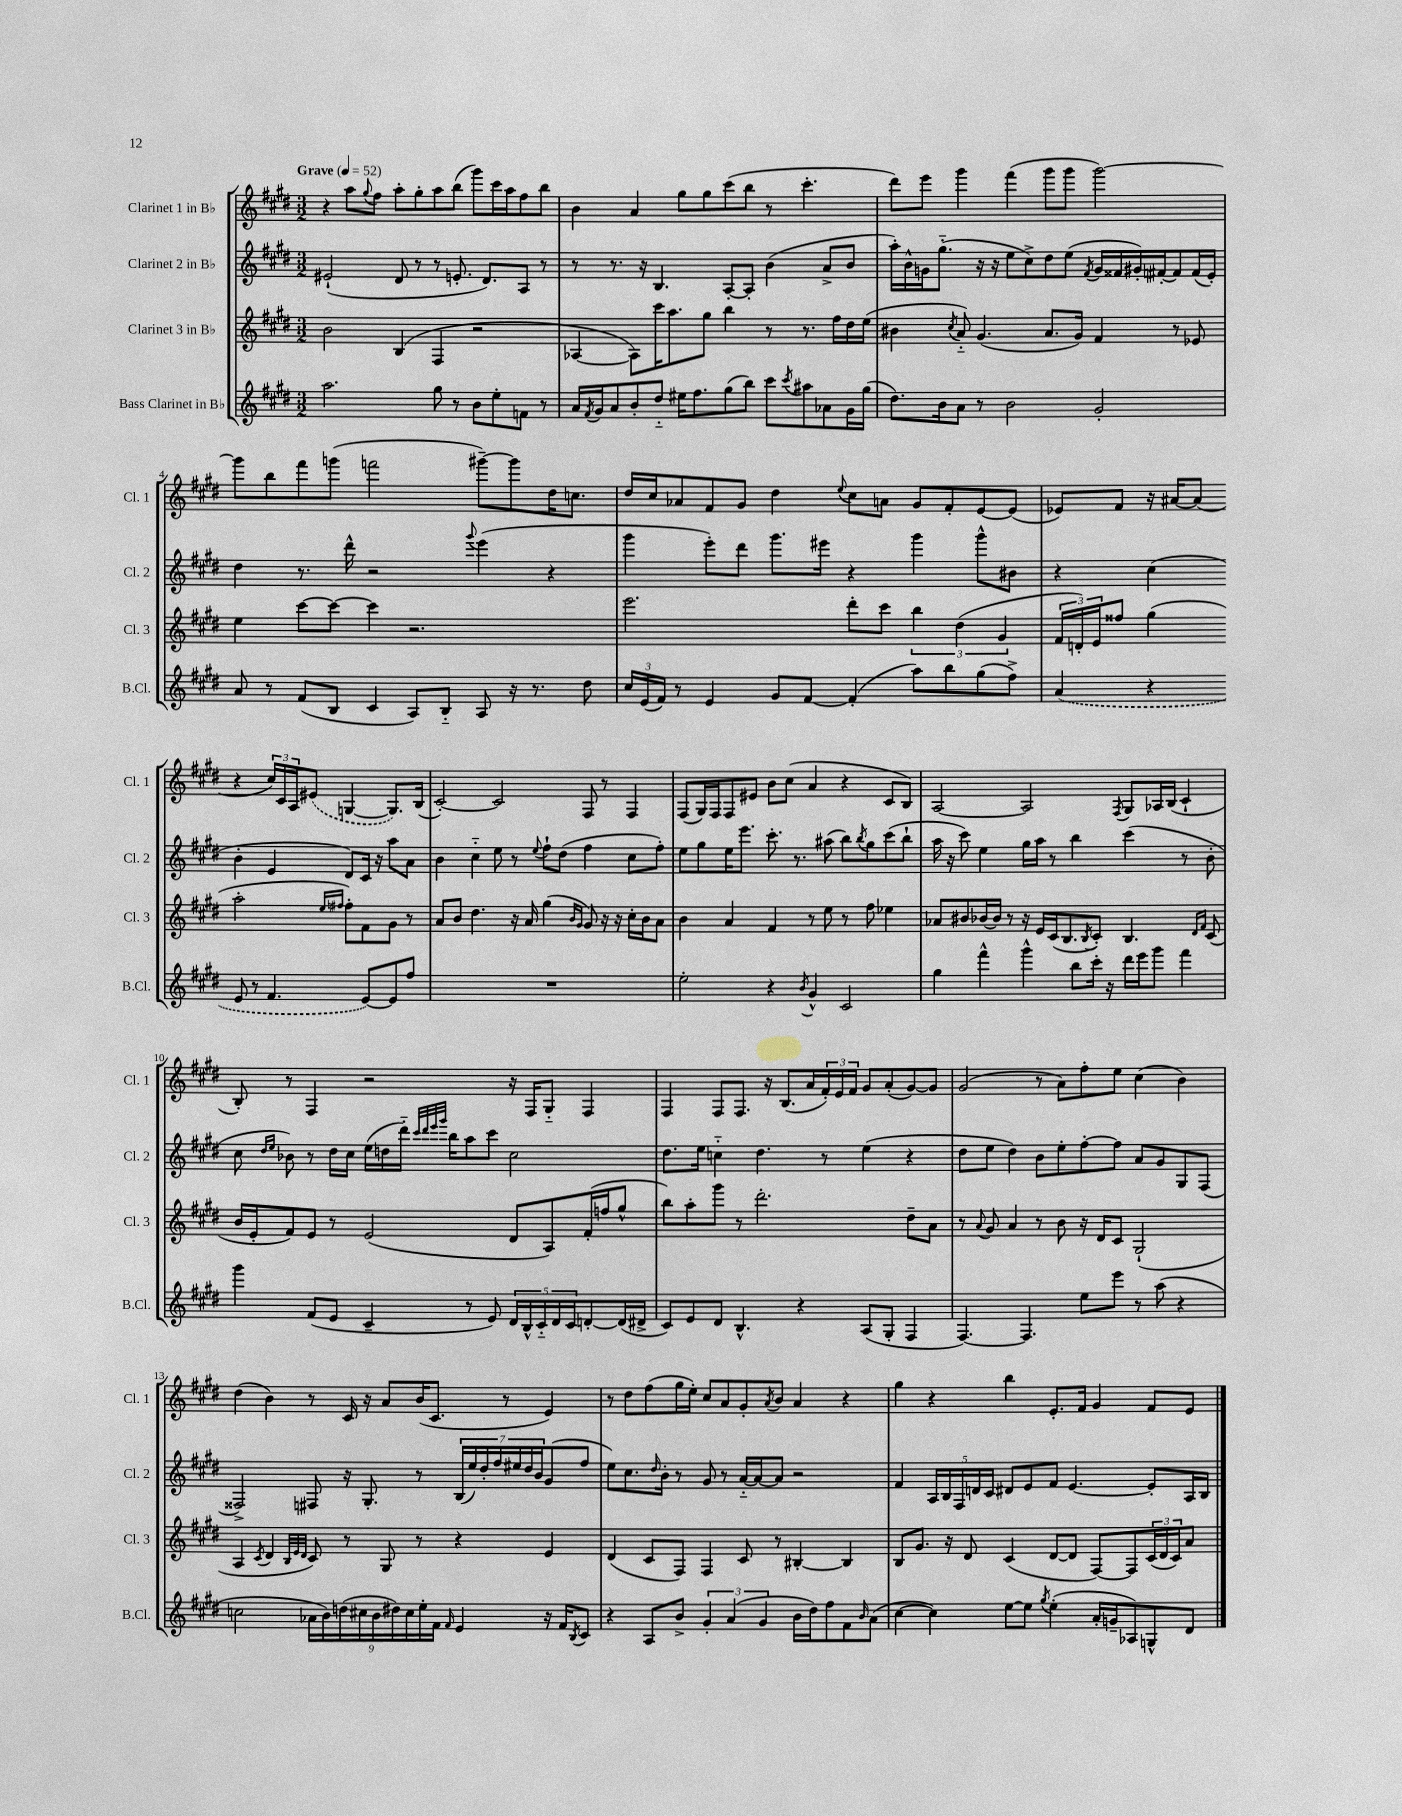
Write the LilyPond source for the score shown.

<<
\new StaffGroup <<
\new Staff = "s0" \with { instrumentName = "Clarinet 1 in Bb" shortInstrumentName = "Cl. 1" } {
    \clef treble \key e \major \numericTimeSignature \time 3/2 \tempo "Grave" 4 = 52
    r4 a''8 \appoggiatura { gis''8 } fis''8 a''8-. gis''8-. a''8 b''8( gis'''8) cis'''16 a''16 fis''8 b''8 |
    b'4 a'4 gis''8 gis''8 cis'''8( b''8 r8 cis'''4.-. |
    dis'''8) e'''8 gis'''4 fis'''4( gis'''8 gis'''8 gis'''2~) |
    gis'''8 b''8 fis'''8 g'''8( f'''2 gis'''8~--) gis'''8 dis''16 c''8. |
    dis''16 cis''16 aes'8 fis'8 gis'8 dis''4 \appoggiatura { e''8 } cis''8 a'8 gis'8 fis'8-. e'8~ e'8( |
    ees'8) fis'8 r16 ais'16~ ais'8( r4 \tuplet 3/2 { cis''16) cis'16 a16 } \once \slurDashed eis'8( g4~ g8.) b16( |
    cis'2~-.) cis'2 fis8 r8 fis4 |
    fis8( gis16) fis16 fis8 eis'8 b'8 cis''8( a'4 r4 cis'8 b8) |
    a2~ a2 \acciaccatura { fis8 } gis8 aes16 b16( cis'4-! |
    b8-.) r8 fis4 r2 r16 fis16 gis8-_ fis4 |
    fis4 fis8 fis8. r16 b8.( a'16 \tuplet 3/2 { fis'16-.) e'16 fis'16 } gis'8 a'8-.( gis'8~) gis'8 |
    gis'2( r8 a'8) fis''8-. e''8 cis''4( b'4) |
    dis''4( b'4) r8 cis'16 r16 a'8 b'16( cis'8. r8 e'4) |
    r8 dis''8 fis''8( gis''16 e''16-.) cis''8 a'8 gis'8-. \acciaccatura { a'8 } b'8 a'4 r4 |
    gis''4 r4 b''4 e'8.-. fis'16 gis'4 fis'8 e'8 \bar "|." |
}
\new Staff = "s1" \with { instrumentName = "Clarinet 2 in Bb" shortInstrumentName = "Cl. 2" } {
    \clef treble \key e \major \numericTimeSignature \time 3/2
    eis'2-!( dis'8 r8 r8 e'8.-. dis'8.) a8 r8 |
    r8 r8. r16 b4. a8~-. a8-. b'4( a'8-> b'8 |
    a''16-.) b'16-^ g'16 gis''8.-_( r16 r16 e''8 cis''8->) dis''8 e''8( \acciaccatura { fis'8 } g'16 fisis'16 gis'16-.) fis'16~-. fis'8 fis'16( e'16-.) |
    dis''4 r8. dis'''16-^ r2 \appoggiatura { gis'''8 } e'''4( r4 |
    gis'''4 e'''8-.) dis'''8 gis'''8. eis'''16 r4 gis'''4 gis'''8-^ bis'8 |
    r4 cis''4( b'4-. e'4 dis'8) cis'16 r16 a''8 a'8 |
    b'4 cis''4-_ e''8 r8 \appoggiatura { e''8 } fis''8-! dis''8( fis''4 cis''8 fis''8-.) |
    e''8 gis''8 e''16 e'''8. cis'''8.-. r8. ais''8( b''8) \acciaccatura { b''8 } gis''8 cis'''8( b''8-! |
    a''16 r16 cis'''8) e''4 gis''16 a''16 r8 b''4 cis'''4( r8 b'8-. |
    cis''8 \grace { dis''16 e''16 } bes'8) r8 dis''16 cis''16 e''16( d''16 dis'''16-_) \grace { cis'''32 dis'''32 e'''32 gis'''32 } b''16 a''8 cis'''8 cis''2 |
    dis''8. e''16 c''4-_ dis''4. r8 e''4( r4 |
    dis''8 e''8 dis''4) b'8 e''8-. fis''8~-. fis''8 a'8 gis'8 gis8 fis8( |
    fisis2->) fis8 r16 gis8.-. r8 \tuplet 7/4 { b16( e''16) dis''16-. fis''16 eis''16 dis''16 b'16 } gis'8( fis''8 |
    e''8) cis''8. \grace { dis''16 } b'16-. r8 gis'8 r8 a'16~-_ a'16~ a'8 r2 |
    fis'4 \tuplet 5/4 { a16 b16 fis16 d'16 cis'16 } dis'8 e'8 fis'8 e'4.~ e'8-. a16 b16 \bar "|." |
}
\new Staff = "s2" \with { instrumentName = "Clarinet 3 in Bb" shortInstrumentName = "Cl. 3" } {
    \clef treble \key e \major \numericTimeSignature \time 3/2
    b'2 b4( fis4 r2 |
    aes4~ aes8) cis'''16 a''8. gis''8 b''4 r8 r8. fis''16 dis''16 e''16( |
    bis'4 \acciaccatura { cis''8 } a'8-_) gis'4.( a'8. gis'16) fis'4 r8 ees'8 |
    e''4 cis'''8~ cis'''8~ cis'''4 r2. |
    e'''2. dis'''8-. cis'''8 \tuplet 3/2 { b''4 dis''4( gis'4 } |
    \tuplet 3/2 { fis'16 d'16-.) e'16 } fisis''8 gis''4( a''2-. \grace { e''16 fis''16 } fis''8-.) fis'8 gis'8 r8 |
    a'8 b'8 dis''4. r16 a'16 gis''4( \grace { b'16 gis'16 } gis'8) r16 r16 cis''16-. b'16 a'8 |
    b'4 a'4 fis'4 r8 e''8 r8 fis''8 ees''4 |
    aes'8 bis'8 bes'16~ bes'16 r8 r16 e'16 cis'16( b8. \acciaccatura { b8 } cis'8-.) b4. \grace { dis'16 fis'16 } cis'8( |
    b'16 e'16-. fis'8) e'8 r8 e'2( dis'8 a8) fis'16-.( f''16 gis''8-^ |
    b''8) a''8-. gis'''8 r8 dis'''2.-. dis''8-- a'8 |
    r8 \appoggiatura { a'8 } gis'8 a'4 r8 b'8 r16 dis'16 cis'8 gis2-!( |
    a4 \acciaccatura { cis'8 } dis'4 \grace { b32 e'32 dis'32 } cis'8) r8 gis8 r8 r4 e'4 |
    dis'4( cis'8 fis8) fis4 cis'8 r8 bis4~-. bis4 |
    b8 gis'8. r16 dis'8 cis'4( dis'8~ dis'8 fis8~) fis8 \tuplet 3/2 { cis'16( dis'16 cis'16) } a'8 \bar "|." |
}
\new Staff = "s3" \with { instrumentName = "Bass Clarinet in Bb" shortInstrumentName = "B.Cl." } {
    \clef treble \key e \major \numericTimeSignature \time 3/2
    a''2. gis''8 r8 b'8 e''8-. f'8 r8 |
    a'16 \acciaccatura { fis'8 } gis'16 a'8 b'8-. dis''8-_ eis''16 fis''8. gis''8( b''8) cis'''8 \acciaccatura { cis'''8 } ais''8 aes'8 gis'16 gis''16( |
    dis''8.) b'16 a'8 r8 b'2 gis'2-. |
    a'8 r8 fis'8( b8 cis'4 a8) b8-_ a8 r16 r8. dis''8 |
    \tuplet 3/2 { cis''16 e'16( fis'16) } r8 e'4 gis'8 fis'8~ fis'4-.( a''8) b''8 gis''8( fis''8->) |
    \once \slurDashed a'4( r4 e'8 r8 fis'4. e'8~) e'8 fis''8 |
    R1. |
    e''2-. r4 \acciaccatura { b'8 } gis'4-^ cis'2 |
    gis''4 fis'''4-^ gis'''4-^ b''8 cis'''16-. r16 dis'''16 e'''16 gis'''8 fis'''4 |
    gis'''4 fis'8( e'8 cis'4-- r8 e'8) \tuplet 5/4 { dis'16 b16-^ cis'16-_ dis'16 cis'16 } d'8~-. d'16( dis'16-> |
    cis'8) e'8 dis'8 b4.-^ r4 a8( gis8-. fis4 |
    fis4.~) fis4. e''8 e'''8 r8 a''8( r4 |
    c''2 \tuplet 9/8 { aes'16 b'16) d''16( cis''16 b'16 dis''16) cis''16 e''16-. fis'16 } \grace { fis'16 } e'4 r16 fis'16 \acciaccatura { b8 } cis'8 |
    r4 a8 b'8-> \tuplet 3/2 { gis'4-. a'4( gis'4 } b'16 dis''16) fis''8 fis'8 \grace { b'16 } a'8( |
    cis''4~ cis''4) e''8~ e''8 \acciaccatura { gis''8 } e''4-.( a'16-. g'16-- aes8) g8-^ dis'8 \bar "|." |
}
>>
>>
